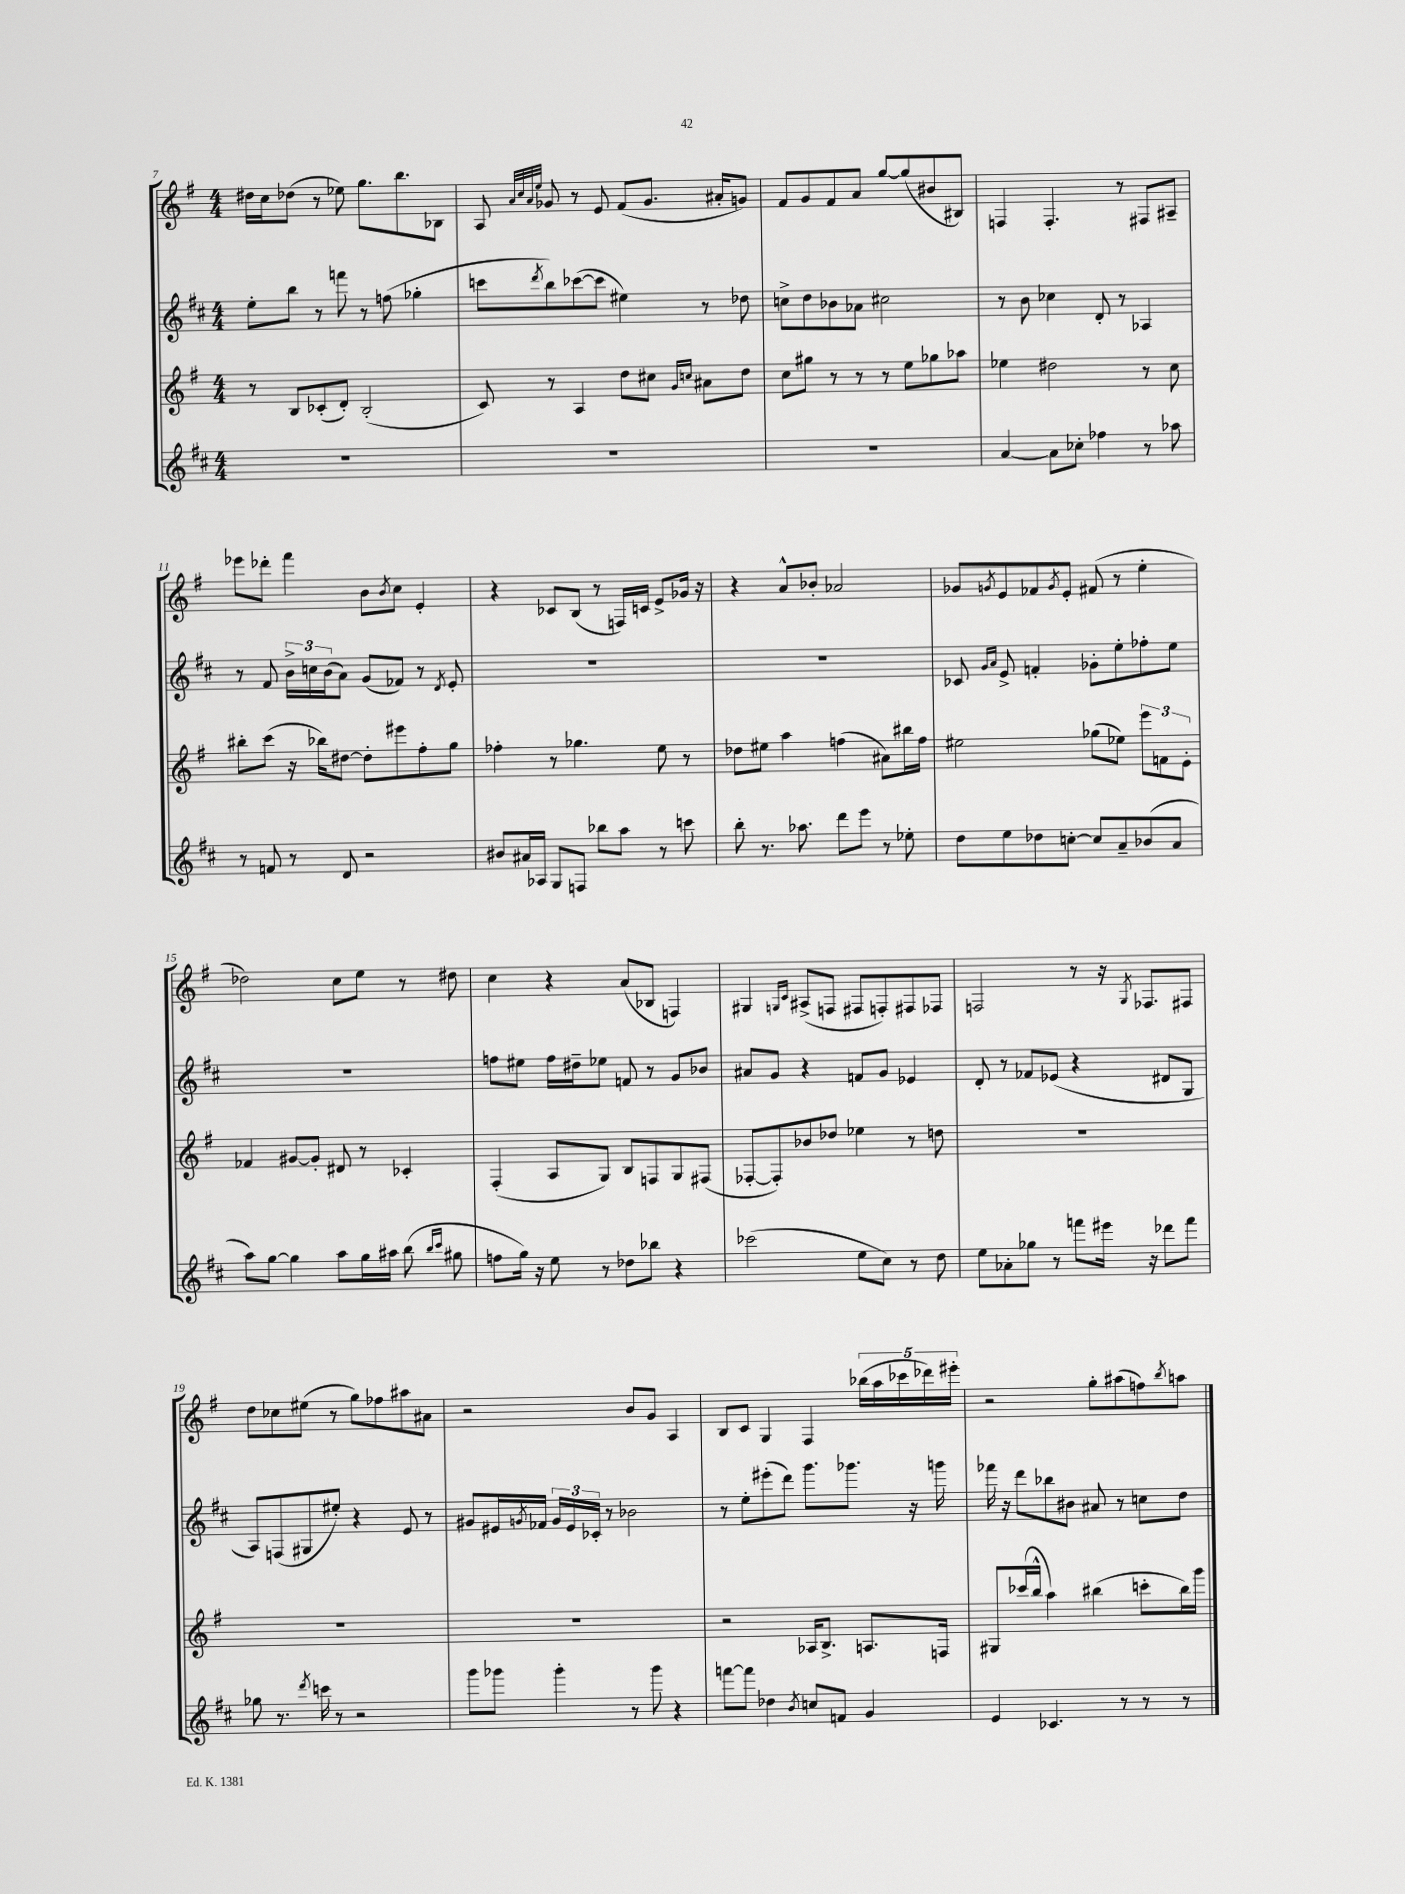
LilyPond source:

<<
\new StaffGroup <<
\new Staff = "s0" {
    \clef treble \key g \major \numericTimeSignature \time 4/4
    dis''16 c''16 des''8( r8 ees''8) g''8. b''8. bes8 |
    a8 \grace { a'32 c''32 a'32 e''32 } ges'8 r8 e'8 fis'8( ges'8. ais'16-. g'8) |
    fis'8 g'8 fis'8 a'8 g''8~ g''8( bis'8 bis8) |
    f4 f4.-. r8 fis8 ais8-- |
    ees'''8 des'''8-. fis'''4 b'8 \acciaccatura { b'8 } c''8 e'4-. |
    r4 ces'8 b8( r8 f16) c'16 e'8-> ges'16 r16 |
    r4 a'8-^ bes'8-. aes'2 |
    ges'8 \acciaccatura { g'8 } e'8 fes'8 \acciaccatura { g'8 } e'8-. fis'8( r8 e''4-. |
    des''2) c''8 e''8 r8 dis''8 |
    c''4 r4 a'8( bes8 f4) |
    gis4 \grace { g16 c'16 } ais8->( f8 fis8 f8-.) fis8 fes8 |
    f2 r8 r16 \acciaccatura { g8 } fes8. fis8 |
    d''8 ces''8 eis''8( r8 g''8) fes''8 ais''8 ais'8 |
    r2 b'8 g'8 a4 |
    b8 c'8 g4 fis4 \tuplet 5/4 { bes''16( a''16 ces'''16 des'''16) eis'''16-. } |
    r2 g''8-. ais''8( f''8) \acciaccatura { b''8 } a''8 \bar "|." |
}
\new Staff = "s1" {
    \clef treble \key d \major \numericTimeSignature \time 4/4
    e''8-. b''8 r8 f'''8 r8 f''8( ges''4-. |
    c'''8 \acciaccatura { d'''8 } b''8) ces'''8~( ces'''8 eis''4) r8 des''8 |
    c''8-> d''8 bes'8 aes'8 cis''2 |
    r8 b'8 ces''4 d'8-. r8 aes4 |
    r8 fis'8 \tuplet 3/2 { b'16-> c''16 b'16( } a'8) g'8( fes'8) r8 \acciaccatura { d'8 } e'8-. |
    R1 |
    R1 |
    ces'8 \grace { g'16 a'16 } e'8-> f'4-. ges'8-. e''8-. fes''8-. e''8 |
    R1 |
    f''8 eis''8 f''16 dis''16-- ees''8 f'8 r8 g'8 bes'8 |
    ais'8 g'8 r4 f'8 g'8 ees'4 |
    d'8-. r8 fes'8 ees'8( r4 dis'8 g8 |
    a8) f8( gis8 eis''8-.) r4 e'8 r8 |
    gis'8 eis'16 \acciaccatura { g'8 } fes'16 \tuplet 3/2 { g'16 eis'16 ces'16-. } r8 bes'2 |
    r8 e''8-. eis'''8-.( d'''8) g'''8. ges'''8. r16 g'''16 |
    fes'''16 r16 d'''8 bes''8 bis'8 ais'8 r8 c''8 d''8 \bar "|." |
}
\new Staff = "s2" {
    \clef treble \key g \major \numericTimeSignature \time 4/4
    r8 b8 ces'8-.( d'8-.) b2-.( |
    c'8) r8 a4 d''8 cis''8 \grace { g'16 c''16 } ais'8 d''8 |
    c''8 gis''8 r8 r8 r8 e''8 ges''8 aes''8 |
    ees''4 dis''2 r8 c''8 |
    bis''8-. c'''8( r16 bes''16) dis''8~ dis''8-. eis'''8 fis''8-. g''8 |
    fes''4-. r8 ges''4. e''8 r8 |
    des''8 eis''8 a''4 f''4( ais'8) bis''16 f''16 |
    eis''2 ges''8( ees''8) \tuplet 3/2 { e'''8 f'8 e'8-. } |
    fes'4 gis'8~ gis'8-. dis'8 r8 ces'4-. |
    fis4-.( a8 g8) b8 f8 g8 fis8( |
    fes8~-. fes8-.) bes'8 des''8 ees''4 r8 d''8 |
    R1 |
    R1 |
    R1 |
    r2 aes16 b8.-> a8. f16 |
    gis8 ces'''16( b''16-^ a''4) bis''4( c'''8-. bis''16) g'''16 \bar "|." |
}
\new Staff = "s3" {
    \clef treble \key d \major \numericTimeSignature \time 4/4
    R1 |
    R1 |
    R1 |
    a'4~ a'8 ces''8-. fes''4 r8 aes''8 |
    r8 f'8 r8 d'8 r2 |
    bis'8 ais'16 aes16 g8 f8 bes''8 a''8 r8 c'''8 |
    b''8-. r8. aes''8. d'''8 e'''8 r8 ees''8-. |
    d''8 e''8 des''8 c''8~-. c''8 a'8-- bes'8( a'8 |
    a''8) g''8~ g''4 a''8 g''16 ais''16 b''8( \grace { b''16 cis'''16 } gis''8 |
    f''8 g''16) r16 e''8 r8 des''8 bes''8 r4 |
    ces'''2( e''8 cis''8) r8 d''8 |
    e''8 aes'8-. ges''8 r8 f'''8 eis'''16 r16 des'''8 f'''8 |
    ges''8 r8. \acciaccatura { d'''8 } c'''16 r8 r2 |
    g'''8 ges'''8 ges'''4-. r8 ges'''8 r4 |
    f'''8~ f'''8 des''4 \acciaccatura { b'8 } c''8 f'8 g'4 |
    e'4 ces'4. r8 r8 r8 \bar "|." |
}
>>
>>
\layout { \context { \Score currentBarNumber = #7 } }
